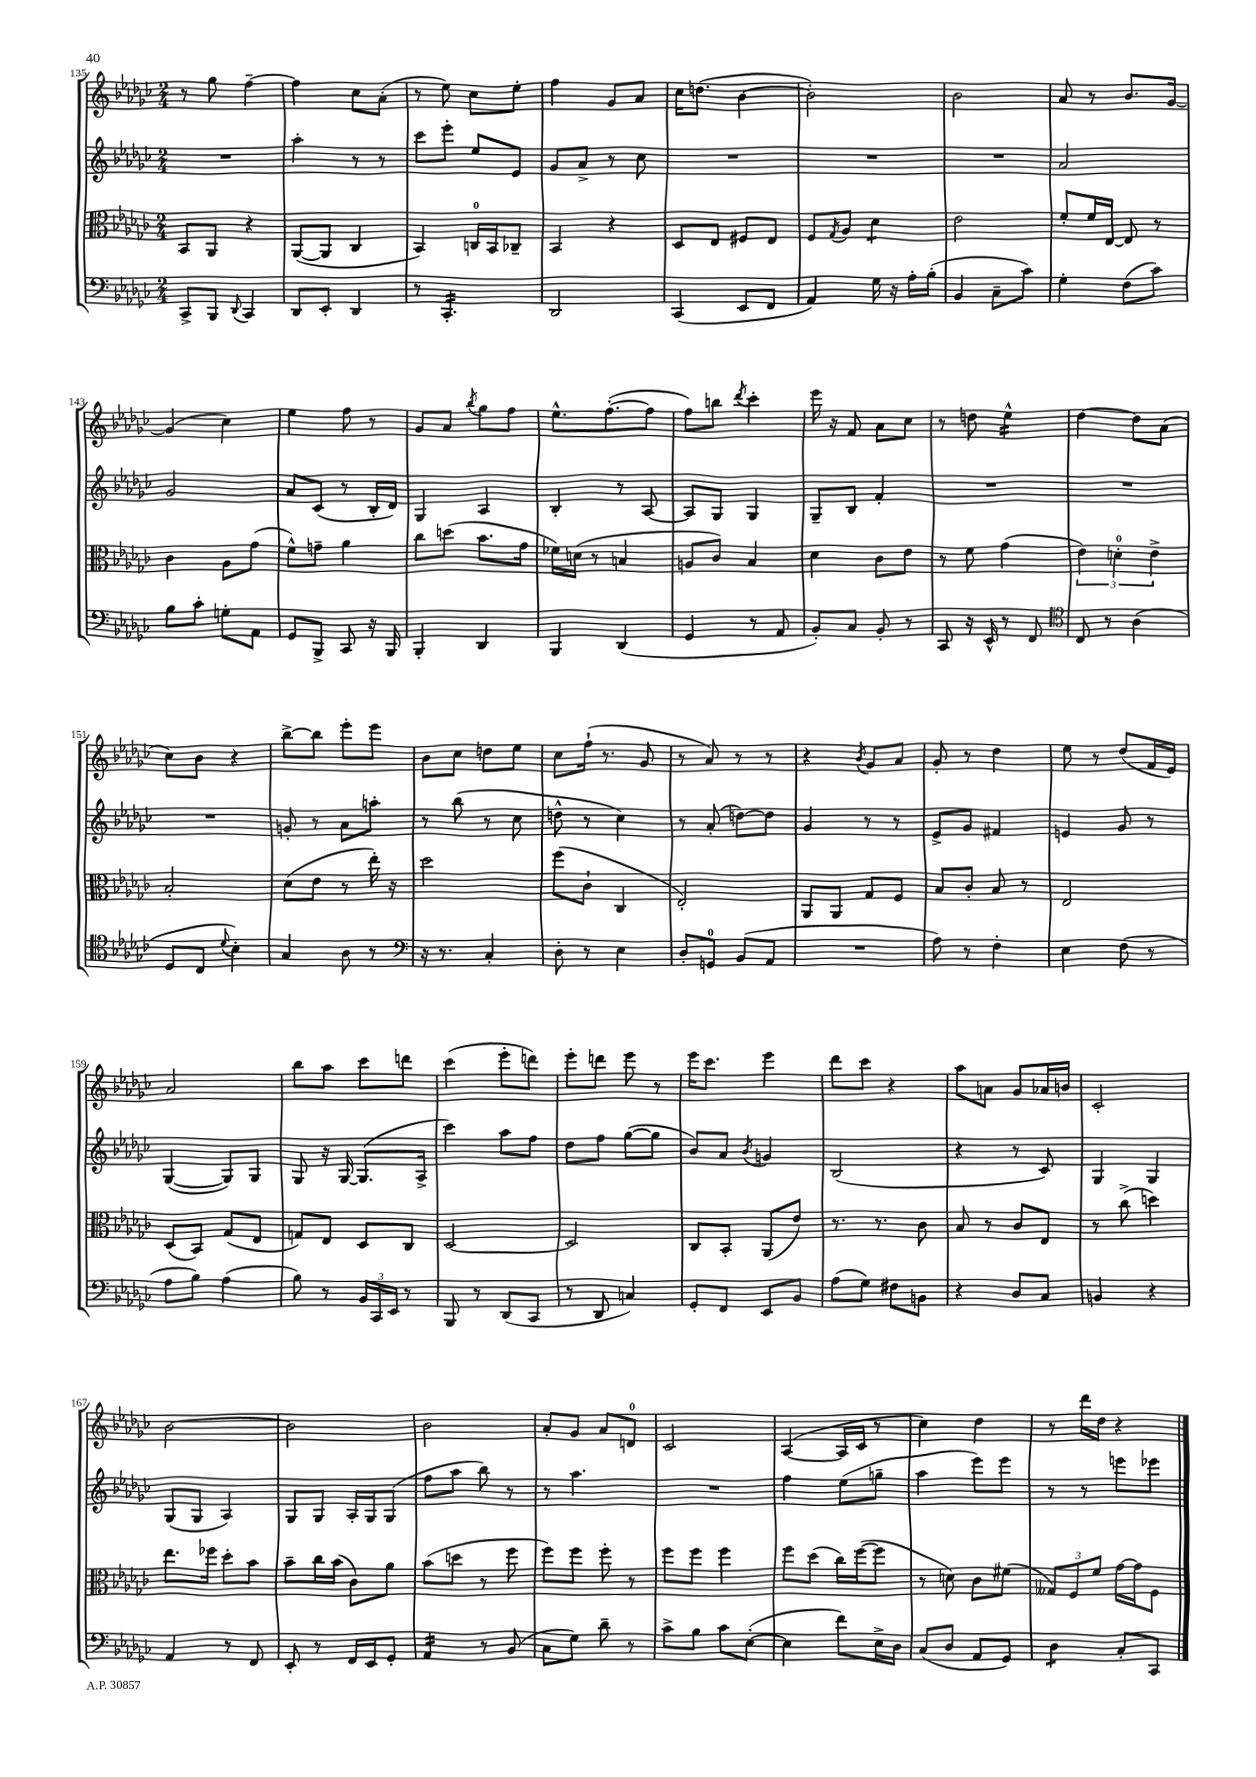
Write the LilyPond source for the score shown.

<<
\new StaffGroup <<
\new Staff = "s0" {
    \clef treble \key ges \major \numericTimeSignature \time 2/4
    r8 ges''8 f''4~-- |
    f''4 ces''8 aes'8-.( |
    r8 ees''8) ces''8 ees''8-. |
    f''4 ges'8 aes'8 |
    ces''16 d''8.( bes'4~ |
    bes'2-.) |
    bes'2 |
    aes'8 r8 bes'8. ges'16~ |
    ges'4( ces''4) |
    ees''4 f''8 r8 |
    ges'8 aes'8 \acciaccatura { bes''8 } ges''8 f''8 |
    ees''8.-^ f''8.~-.( f''8 |
    f''8) b''8 \acciaccatura { des'''8 } ces'''4-. |
    ees'''16 r16 f'8 aes'8 ces''8 |
    r8 d''8 ees''4:16-^ |
    des''4~ des''8 aes'8( |
    ces''8) bes'8 r4 |
    bes''8~-> bes''8 ees'''8-. ees'''8 |
    bes'8 ces''8 d''8 ees''8 |
    ces''8 f''16-!( r8. ges'8 |
    r8 aes'8) r8 r8 |
    r4 \acciaccatura { bes'8 } ges'8 aes'8 |
    ges'8-. r8 des''4 |
    ees''8 r8 des''8( f'16 ees'16) |
    aes'2 |
    bes''8 aes''8 ces'''8 d'''8 |
    ces'''4( ees'''8-. d'''8) |
    ees'''8-. d'''8 ees'''8 r8 |
    ees'''16 ces'''8. ees'''4 |
    des'''8 ces'''8 r4 |
    aes''8 a'8 ges'8 aes'16 b'16 |
    ces'2-. |
    bes'2~ |
    bes'2 |
    bes'2 |
    aes'8-. ges'8 aes'8 d'8-0 |
    ces'2 |
    aes4~( aes16 ces'16 r8 |
    ces''4) des''4 |
    r8 des'''16 des''16 r4 \bar "|." |
}
\new Staff = "s1" {
    \clef treble \key ges \major \numericTimeSignature \time 2/4
    R2 |
    aes''4-. r8 r8 |
    ces'''8 ees'''8-. ees''8 ees'8 |
    ges'8 aes'8-> r8 ces''8 |
    R2 |
    R2 |
    R2 |
    aes'2 |
    ges'2 |
    aes'8 ces'8( r8 bes16-. des'16) |
    ges4 aes4 |
    bes4-. r8 aes8~ |
    aes8 ges8 ges4 |
    ges8-- bes8 f'4-. |
    R2 |
    R2 |
    R2 |
    g'8-. r8 aes'8 a''8-. |
    r8 bes''8( r8 ces''8 |
    d''8-^ r8 ces''4) |
    r8 aes'8-.( d''8~) d''8 |
    ges'4 r8 r8 |
    ees'8-> ges'8 fis'4 |
    e'4 ges'8 r8 |
    ges4~( ges8) ges8 |
    ges8 r16 ges16~ ges8.( aes16-> |
    ces'''4) aes''8 f''8 |
    des''8 f''8 ges''8~( ges''8 |
    bes'8) aes'8 \acciaccatura { bes'8 } g'4 |
    bes2( |
    r4 r8 ces'8) |
    ges4 ges4 |
    ges8( ges8 aes4) |
    ges8 ges8 aes16-. ges16 ges8( |
    f''8 aes''8 bes''8) r8 |
    r8 aes''4. |
    R2 |
    f''4 ees''8( g''8-- |
    aes''4 ees'''8) ees'''8 |
    r8 r8 e'''8 ees'''8 \bar "|." |
}
\new Staff = "s2" {
    \clef alto \key ges \major \numericTimeSignature \time 2/4
    bes,8 aes,8 r4 |
    aes,8~( aes,8 ces4 |
    bes,4) c16-0 bes,16 ces8-- |
    bes,4 r4 |
    des8 ees8 fis8 ees8 |
    f8 \acciaccatura { ges8 } aes8 des'4:8 |
    ees'2 |
    f'8-. f'16 ees16~ ees8 r8 |
    ces'4 aes8 ges'8( |
    f'8-^) g'8-- aes'4 |
    ces''8 d''8( bes'8. ges'16 |
    fes'16) d'16( r8 b4 |
    a8 ces'8) bes4 |
    des'4 ces'8 ees'8 |
    r8 f'8 ges'4( |
    \tuplet 3/2 { ees'4) d'4-0-. ees'4-> } |
    bes2-. |
    des'8( ees'8 r8 ees''16-.) r16 |
    des''2 |
    f''8( ces'8-! ces4 |
    ees2-.) |
    aes,8 aes,8 ges8 f8 |
    bes8 ces'8-. bes8 r8 |
    ees2 |
    des8( bes,8) ges8( ees8 |
    g8) ees8 des8 ces8 |
    des2~ |
    des2 |
    ces8 bes,8-. aes,8( ees'8) |
    r8. r8. ces'8 |
    bes8 r8 ces'8 ees8 |
    r8 ces''8->( d''4) |
    ees''8. fes''16 des''8-. bes'8 |
    bes'8-- ces''16 bes'16( ces'8) aes'8 |
    bes'8( d''8 r8 f''8 |
    f''8) f''8 f''8-. r8 |
    f''8 f''8 f''4 |
    f''8 des''8( ces''16) f''16~( f''8 |
    r8 d'8) ces'8 fis'8( |
    \tuplet 3/2 { geses8) f8 f'8 } ges'16~ ges'16 f8 \bar "|." |
}
\new Staff = "s3" {
    \clef bass \key ges \major \numericTimeSignature \time 2/4
    ces,8-> bes,,8 \appoggiatura { des,8 } ces,4 |
    des,8 ees,8-. des,4 |
    r8 ces,4.:16-. |
    des,2 |
    ces,4( ees,8 f,8 |
    aes,4) ges16 r16 aes16-. bes16-.( |
    bes,4 ces8-- ces'8) |
    ges4-. f8( ces'8) |
    bes8 ces'8-. g8-. aes,8 |
    ges,8 bes,,8-> ces,8 r16 bes,,16 |
    bes,,4-. des,4 |
    bes,,4 des,4( |
    ges,4 r8 aes,8 |
    bes,8-.) ces8 bes,8-. r8 |
    ces,8 r16 ees,16-^ r8 f,8 |
    \clef tenor ces8 r8 aes4( |
    des8 ces8 \appoggiatura { des'8 } bes4-.) |
    ges4 aes8 r8 |
    \clef bass r16 r8. ces4-. |
    des8-. r8 ees4 |
    des8-. g,8-0 bes,8( aes,8 |
    R2 |
    aes8) r8 f4-. |
    ees4 f8( r8 |
    aes8 bes8) aes4( |
    bes8) r8 \tuplet 3/2 { bes,16 ces,16 ees,16 } r8 |
    bes,,8 r8 des,8( ces,8 |
    r8 des,8 c4) |
    ges,8-. f,8 ees,8 bes,8 |
    aes8( ges8) fis8 b,8 |
    r4 des8 ces8 |
    b,4 r4 |
    aes,4 r8 f,8 |
    ees,8-. r8 f,16 ees,16 ges,8-. |
    aes,4:16 r8 bes,8( |
    ces8 ges8) des'8-- r8 |
    ces'8-> bes8 ces'8 ees8~-.( |
    ees4 f'8) ees16-> des16 |
    ces8( des8 aes,8 ges,8) |
    des4:8 ces8-. ces,8 \bar "|." |
}
>>
>>
\layout { \context { \Score currentBarNumber = #135 } }
